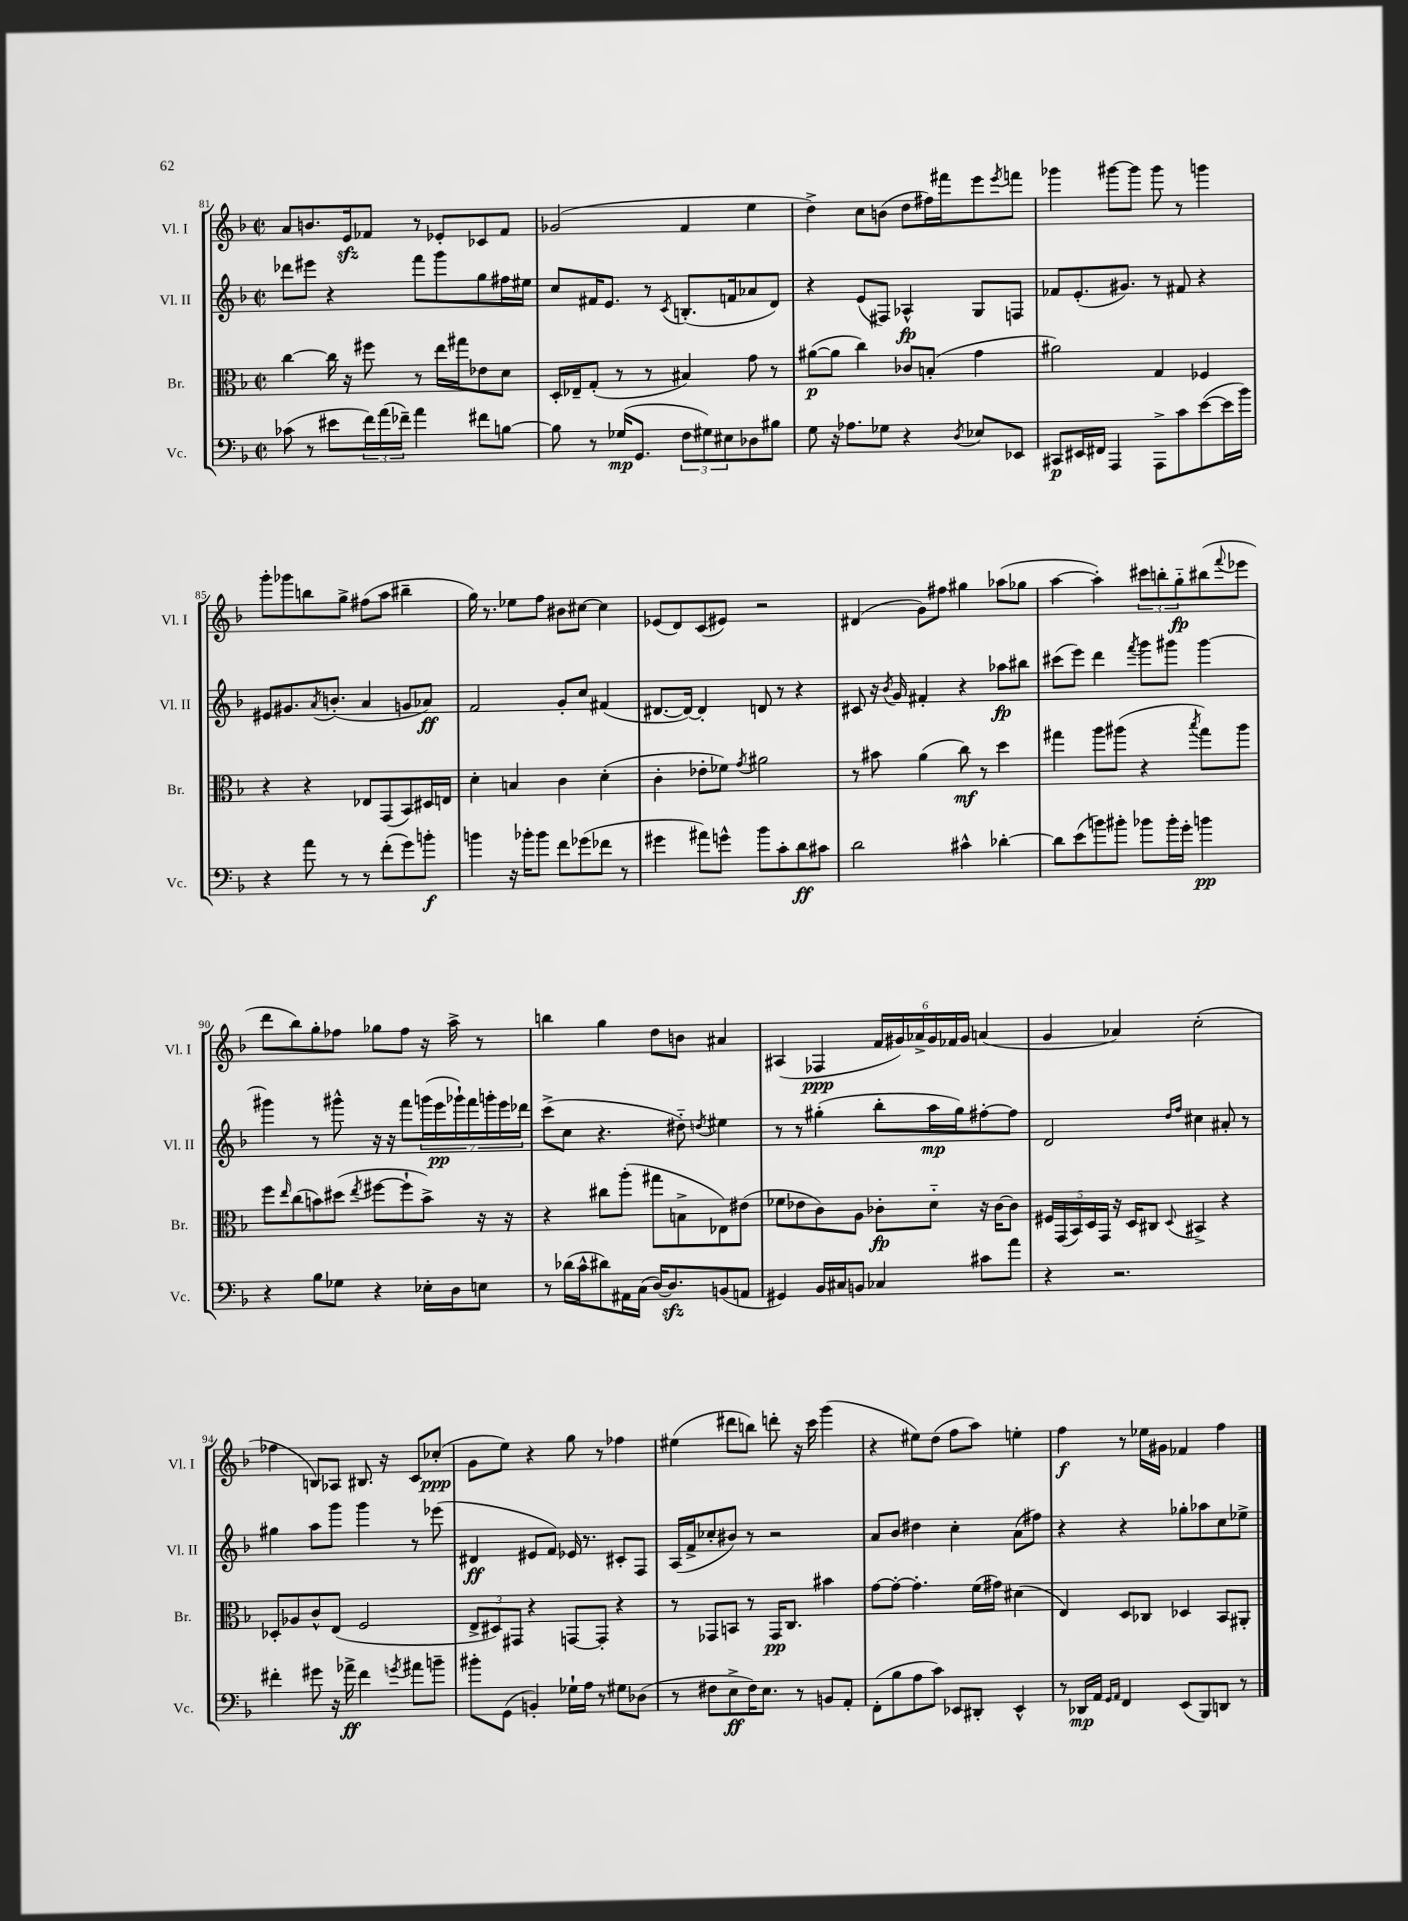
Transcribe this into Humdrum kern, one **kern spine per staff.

**kern	**dynam	**kern	**dynam	**kern	**dynam	**kern	**dynam
*part4	*part4	*part3	*part3	*part2	*part2	*part1	*part1
*staff4	*staff4	*staff3	*staff3	*staff2	*staff2	*staff1	*staff1
*I"Vc.	*	*I"Br.	*	*I"Vl. II	*	*I"Vl. I	*
*I'Vc.	*	*I'Br.	*	*I'Vl. II	*	*I'Vl. I	*
*clefF4	*	*clefC3	*	*clefG2	*	*clefG2	*
*k[b-]	*	*k[b-]	*	*k[b-]	*	*k[b-]	*
*M2/2	*	*M2/2	*	*M2/2	*	*M2/2	*
*met(c|)	*	*met(c|)	*	*met(c|)	*	*met(c|)	*
=81	=81	=81	=81	=81	=81	=81	=81
(8c-X\	.	[4cc\	.	8ddd-X\L	.	8a/L	.
8r	.	.	.	8eee#X\J	.	8.bn/	.
8e#X\L	.	16cc\]	.	4r	.	.	.
.	.	16r	.	.	.	16ezz/k	.
24f\L)	.	8ff#X\	.	.	.	8f-X/J	.
(24a\	.	.	.	.	.	.	.
24f-X~\JJ)	.	.	.	.	.	.	.
4a\	.	8r	.	8fff\L	.	8r	.
.	.	16ee\LL	.	8ggg\	.	8e-X'/L	.
.	.	16gg#X\J	.	.	.	.	.
8f#X\L	.	8e-X\	.	8gg\	.	8c-X/	.
[8Bn\J	.	8d\J	.	16ff#X\L	.	8f-/J	.
.	.	.	.	16ee#X\JJ	.	.	.
=82	=82	=82	=82	=82	=82	=82	=82
8B\]	.	16D'/LL	.	8cc/L	.	(2g-X/	.
.	.	16E-X~/J	.	.	.	.	.
8r	.	(8G'/J	.	16f#X/K	.	.	.
.	.	.	.	8.e/J	.	.	.
(16G-X/KL	mp	8r	.	.	.	.	.
8.GG/J	.	.	.	.	.	.	.
.	.	8r	.	8r	.	.	.
.	.	.	.	8qc/	.	.	.
12F\L	.	4B#X/)	.	(8.Bn'/L	.	4f/	.
12G#X\)	.	.	.	.	.	.	.
12E#X\	.	.	.	.	.	.	.
.	.	.	.	16fn/k	.	.	.
8D-X\	.	8g\	.	8a-X/	.	4ee\	.
8B#X\J	.	8r	.	8d/J)	.	.	.
=83	=83	=83	=83	=83	=83	=83	=83
8G\	.	([8a#X\L	p	4r	.	4dd^\)	.
16r	.	8a#\J]	.	.	.	.	.
8.A-X\L	.	.	.	.	.	.	.
.	.	4cc\)	.	(8e/L	.	8cc\L	.
8G-X\J	.	.	.	8F#X/J)	.	(8bn\J	.
4r	.	8c-X/L	.	4A-X^^/	fp	8dd\L	.
.	.	(8Bn'/J	.	.	.	16ff#X\L)	.
.	.	.	.	.	.	16fff#X\J	.
8qD/	.	.	.	.	.	.	.
8E-X/L	.	4g\	.	8G/L	.	8eee\	.
.	.	.	.	.	.	8qeee/	.
8EE-X/J	.	.	.	8Fn/J	.	8fffn\J	.
=84	=84	=84	=84	=84	=84	=84	=84
8CC#X/L	p	2a#X\)	.	8f-X/L	.	4ggg-X\	.
16EE#X/L	.	.	.	(8.e'/	.	.	.
16FF#X/JJ	.	.	.	.	.	.	.
4AAA/	.	.	.	.	.	[8ggg#X\L	.
.	.	.	.	8.g#X/J)	.	.	.
.	.	.	.	.	.	8ggg#\J]	.
8AAA^\L	.	4G/	.	8r	.	8ggg#\	.
8c\	.	.	.	8f#X/	.	8r	.
([8e\	.	4F-X/	.	4r	.	4gggn\	.
16e\L]	.	.	.	.	.	.	.
16b-\JJ)	.	.	.	.	.	.	.
!!LO:LB:g=z
=85	=85	=85	=85	=85	=85	=85	=85
4r	.	4r	.	8e#X/L	.	8ggg'\L	.
.	.	.	.	8.g#X/	.	8ggg-X\	.
8a\	.	4r	.	.	.	8bbn\	.
.	.	.	.	8qa/	.	.	.
.	.	.	.	(8.bn'/J	.	.	.
8r	.	.	.	.	.	8gg^\J	.
8r	.	8E-X/L	.	4a/	.	(8ff#X\L	.
(8f'\L	.	(8GG/	.	.	.	8aa\J	.
8g\)	.	8BB-/)	.	8gn/L	.	4bb#X~\	.
8bn'\J	f	16D#X/L	.	8a-X/J)	ff	.	.
.	.	16En/JJ	.	.	.	.	.
=86	=86	=86	=86	=86	=86	=86	=86
4bn\	.	4d'\	.	2f/	.	16gg\)	.
.	.	.	.	.	.	8.r	.
16r	.	4Bn/	.	.	.	8ee-X\L	.
16b-X'\KL	.	.	.	.	.	.	.
8b-\J	.	.	.	.	.	8ff\J	.
8f\L	.	4c\	.	8g'/L	.	8b#X\L	.
(8g-X\	.	.	.	8cc/J	.	[8cc#X\J	.
8f-X\J	.	(4d'\	.	(4f#X/	.	4cc#\]	.
8r	.	.	.	.	.	.	.
=87	=87	=87	=87	=87	=87	=87	=87
4g#X\	.	4c'\	.	[8.d#X/L	.	(8e-X/L	.
.	.	.	.	.	.	8d/)	.
.	.	.	.	16d#/Jk_)	.	.	.
8a#X\L)	.	8e-X'\L	.	4d#'/]	.	(8c/	.
8gn^^\J	.	8f-X\J)	.	.	.	8e#X/J)	.
.	.	8qg/	.	.	.	.	.
8b-\L	.	2a#X\	.	8dn/	.	2r	.
8c'\	.	.	.	8r	.	.	.
8d\	ff	.	.	4r	.	.	.
8c#X\J	.	.	.	.	.	.	.
=88	=88	=88	=88	=88	=88	=88	=88
2d\	.	8r	.	8c#X/	.	(4d#X/	.
.	.	8b#X\	.	16r	.	.	.
.	.	.	.	8qb-/	.	.	.
.	.	.	.	16g/	.	.	.
.	.	(4a\	.	4f#X'/	.	8g\L)	.
.	.	.	.	.	.	8ff#X\J	.
4c#X^^\	.	8cc\)	mf	4r	.	4gg#X\	.
.	.	8r	.	.	.	.	.
[4d-X'\	.	4dd\	.	8aa-X\L	fp	(8aa-X\L	.
.	.	.	.	8bb#X\J	.	8gg-X\J	.
=89	=89	=89	=89	=89	=89	=89	=89
8d-\L]	.	4gg#X\	.	(8ccc#X\L	.	[4aa\	.
(8e\	.	.	.	8eee\J)	.	.	.
8bn\)	.	8aa\L	.	4ddd\	.	4aa'\])	.
8b#X'\J	.	(8aa#X\J	.	.	.	.	.
.	.	.	.	8qfff/	.	.	.
8b-X\L	.	4r	.	8ggg\L	.	12ccc#X\L	.
.	.	.	.	.	.	12bbn'\	.
16b-'\L	.	.	.	8ggg#X\J	.	.	.
.	.	.	.	.	.	12gg\	fp
16g'\JJ	.	.	.	.	.	.	.
.	.	8qbb-/	.	.	.	.	.
4bn\	pp	8gg#\L)	.	[4ggg#\	.	(8bb#X\	.
.	.	.	.	.	.	8qqfff/	.
.	.	8aa#\J	.	.	.	8eee-X\J	.
!!LO:LB:g=z
=90	=90	=90	=90	=90	=90	=90	=90
4r	.	8ff\L	.	4ggg#X\]	.	8ddd\L	.
.	.	16qqee/	.	.	.	.	.
.	.	(8cc\	.	.	.	8bb-\)	.
8B-\L	.	8bn\)	.	8r	.	8gg'\	.
8G-X\J	.	(8dd#X\J	.	8ggg#X^^\	.	8ff-X\J	.
.	.	8qee/	.	.	.	.	.
4r	.	[8ff#X\L	.	16r	.	8gg-X\L	.
.	.	.	.	16r	.	.	.
.	.	8ff#`\]	.	8fff\L	.	8ff-\J	.
16E-X'\LL	.	8b^\J)	.	(28gggn\L	.	16r	.
.	.	.	.	28eee\	pp	.	.
16D\J	.	.	.	.	.	16aa^\	.
.	.	.	.	28ggg-X`\)	.	.	.
.	.	.	.	28fff\	.	.	.
8En\J	.	16r	.	.	.	8r	.
.	.	.	.	28gggn'\	.	.	.
.	.	.	.	28eee\	.	.	.
.	.	16r	.	.	.	.	.
.	.	.	.	28ddd-X\JJ	.	.	.
=91	=91	=91	=91	=91	=91	=91	=91
8r	.	4r	.	(8ccc^\L	.	4bbn\	.
(16d-X\LL	.	.	.	8cc\J	.	.	.
16c^^\J	.	.	.	.	.	.	.
8d#X\)	.	8cc#X\L	.	4.r	.	4gg\	.
16AA#X\L	.	(8aa'\J	.	.	.	.	.
(16C\JJ	.	.	.	.	.	.	.
[16D/KL)	.	8gg#X\L	.	.	.	8dd\L	.
8.Dzz/]	.	.	.	.	.	.	.
.	.	8Bn^\	.	8dd#X\)	.	8bn\J	.
.	.	.	.	8qddn/	.	.	.
(8BBn/	.	8E-X\)	.	4ee#X\	.	4a#X/	.
8AAn/J	.	(8e#X\J	.	.	.	.	.
=92	=92	=92	=92	=92	=92	=92	=92
4GG#X/)	.	8f-X\L	.	8r	.	(4A#X/	.
.	.	8e-X\	.	8r	.	.	.
16BB-/LL	.	8c\)	.	(4gg#X'\	.	4F-X/	ppp
16C#X/J	.	.	.	.	.	.	.
8BBn/J	.	8A\J	.	.	.	.	.
4C-X/	.	8c-X'\L	fp	8bb-'\L	.	24f/LL	.
.	.	.	.	.	.	24g#X/)	.
.	.	.	.	.	.	24a-X^/	.
.	.	8d\J	.	16aa\L	mp	24g#/	.
.	.	.	.	.	.	24f-X/	.
.	.	.	.	16gg#\J)	.	.	.
.	.	.	.	.	.	24g#/JJ	.
8c#X\L	.	16r	.	[8ff#X'\	.	(4an/	.
.	.	[16c-\KL	.	.	.	.	.
8a\J	.	8c-\J]	.	8ff#\J]	.	.	.
=93	=93	=93	=93	=93	=93	=93	=93
4r	.	20F#X/LL	.	2d/	.	4g/	.
.	.	(20GG/	.	.	.	.	.
.	.	20BB-/)	.	.	.	.	.
.	.	20D/	.	.	.	.	.
.	.	20GG/JJ	.	.	.	.	.
2.r	.	16r	.	.	.	4a-X/)	.
.	.	16D/KL	.	.	.	.	.
.	.	8C#X/J	.	.	.	.	.
.	.	.	.	16qqdd/LL	.	.	.
.	.	8qqD/	.	16qqff/JJ	.	.	.
.	.	4BB#X^/	.	4cc#X\	.	(2cc'\	.
.	.	4r	.	8a#X'/	.	.	.
.	.	.	.	8r	.	.	.
!!LO:LB:g=z
=94	=94	=94	=94	=94	=94	=94	=94
4f#X'\	.	8D-X'/L	.	4gg#X\	.	4ff-X\	.
.	.	8A-X/	.	.	.	.	.
8g#X\	.	8c^^/	.	8aa\L	.	8Bn/L)	.
16r	.	(8E/J	.	8ggg\J	.	8A-X/J	.
16a-X^\	ff	.	.	.	.	.	.
4f#\	.	2F/	.	4ggg\	.	8.B#X/	.
.	.	.	.	.	.	16r	.
8qgn/	.	.	.	.	.	.	.
8a#X\L	.	.	.	8r	.	8c/L	.
8bn~\J	.	.	.	(8eee-X\	.	(8cc-X'/J	ppp
=95	=95	=95	=95	=95	=95	=95	=95
8b#X'\L	.	12E^/L	.	4d#X/	ff	8g\L	.
.	.	12D#X/)	.	.	.	.	.
(8GG\J	.	.	.	.	.	8ee\J)	.
.	.	12GG#X/J	.	.	.	.	.
4BBn'/)	.	4r	.	8e#X/L	.	4r	.
.	.	.	.	8f/J)	.	.	.
16G-X`\LL	.	[8GGn/L	.	16e-X/	.	8gg\	.
16A\JJ	.	.	.	8.r	.	.	.
8r	.	8GG'/J]	.	.	.	8r	.
8G#X\L	.	4r	.	8c#X'/L	.	4ff-X\	.
(8D-X\J	.	.	.	8F/J	.	.	.
=96	=96	=96	=96	=96	=96	=96	=96
8r	.	8r	.	(16A/LL	.	(4ee#X\	.
.	.	.	.	16f^/J	.	.	.
8F#X\L	.	8GG-X/L	.	8cc-X'/	.	.	.
8E^\	ff	8BBn/J	.	8b#X/J)	.	8ddd#X\L	.
16F#\K)	.	8r	.	8r	.	8bbn\J)	.
8.E\J	.	.	.	.	.	.	.
.	.	16GG-/KL	pp	2r	.	8dddn'\	.
.	.	8.C/J	.	.	.	.	.
8r	.	.	.	.	.	16r	.
.	.	.	.	.	.	16ccc\	.
8BBn/L	.	4b#X\	.	.	.	(4ggg\	.
8AA'/J	.	.	.	.	.	.	.
=97	=97	=97	=97	=97	=97	=97	=97
(8FF'\L	.	[8g\L	.	8a/L	.	4r	.
8B-\	.	8g'\J_	.	8b-/J	.	.	.
8A\	.	4.g'\]	.	4dd#X\	.	8ee#X\L)	.
8c\J)	.	.	.	.	.	(8dd\J	.
8EE-X/L	.	.	.	4cc'\	.	8ff\L	.
8DD#X'/J	.	(16f\LL	.	.	.	8aa\J)	.
.	.	16g#X\JJ)	.	.	.	.	.
4EE-^^/	.	(4d#X\	.	(8a\L	.	4een'\	.
.	.	.	.	8ff#X\J)	.	.	.
=98	=98	=98	=98	=98	=98	=98	=98
8r	.	4E/)	.	4r	.	4ff\	f
16DD-X/LL	mp	.	.	.	.	.	.
16AA/JJ	.	.	.	.	.	.	.
16qqGG/LL	.	.	.	.	.	.	.
16qqAA/JJ	.	.	.	.	.	.	.
4FF/	.	8D/L	.	4r	.	8r	.
.	.	8C-X/J	.	.	.	16ee-X\LL	.
.	.	.	.	.	.	16g#X\JJ	.
(8EE/L	.	4D-X/	.	8gg-X'\L	.	4f-X/	.
8BBB-/)	.	.	.	8aa-X\	.	.	.
8DDn/J	.	8BB-/L	.	8cc\	.	4ff\	.
8r	.	8AA#X'/J	.	8ee-X^\J	.	.	.
==	==	==	==	==	==	==	==
*-	*-	*-	*-	*-	*-	*-	*-
